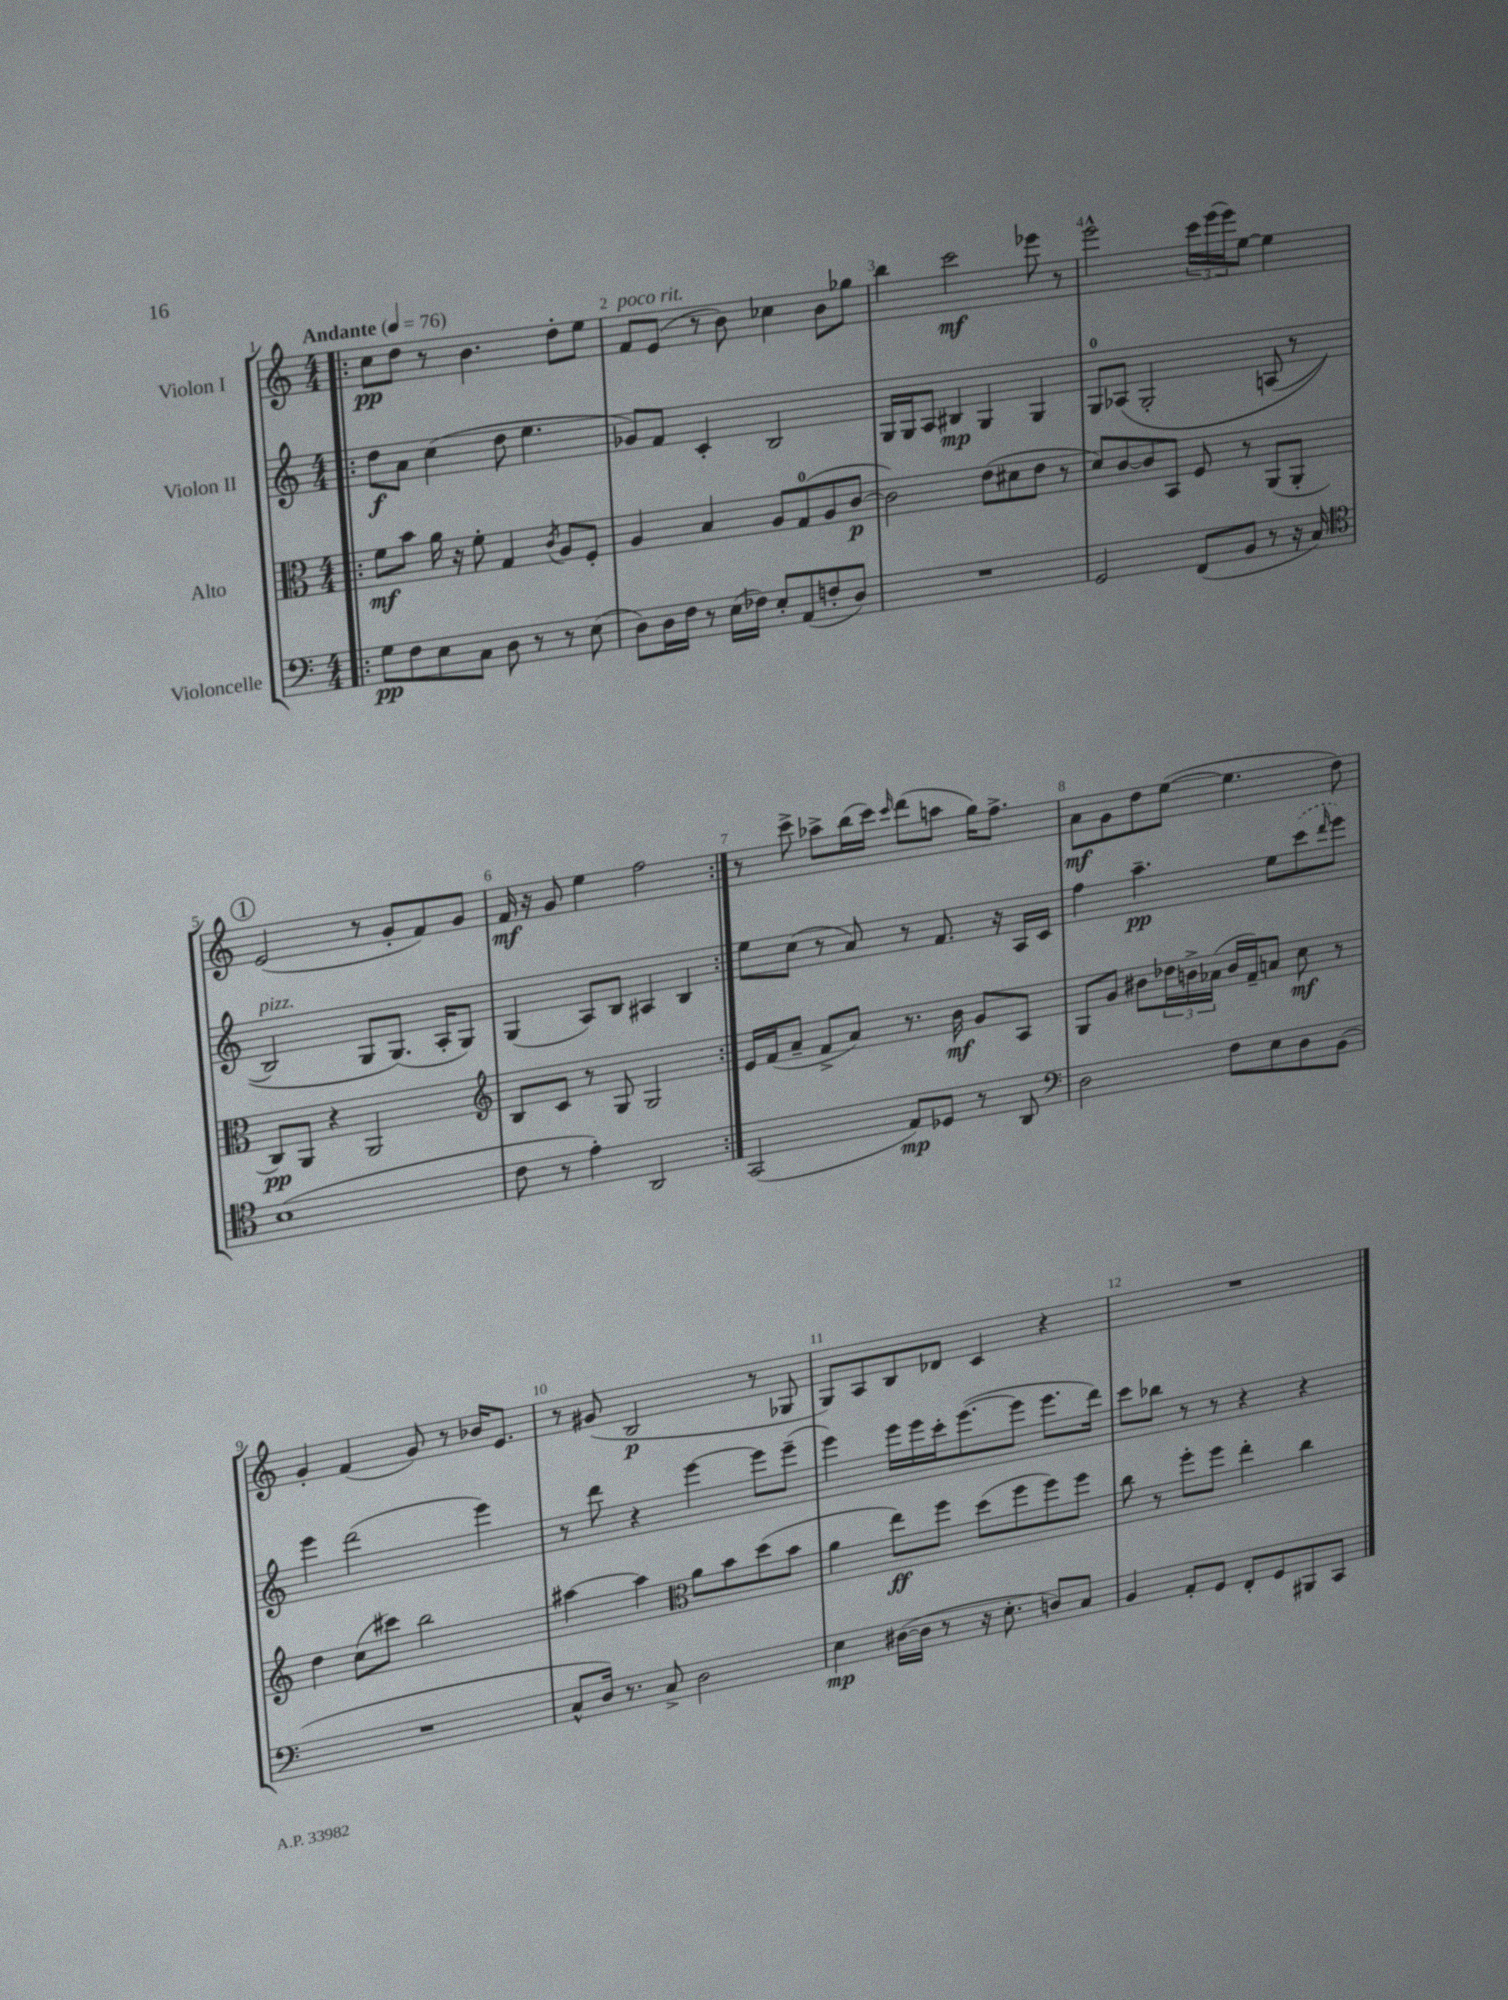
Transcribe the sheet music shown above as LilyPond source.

<<
\new StaffGroup <<
\new Staff = "s0" \with { instrumentName = "Violon I" } {
    \clef treble \key c \major \numericTimeSignature \time 4/4 \tempo "Andante" 4 = 76
    \repeat volta 2 { \bar ".|:" c''8\pp d''8 r8 b'4. d''8-. e''8 |
    f'8^\markup { \italic "poco rit." } e'8( r8 b'8) ces''4 b'8 ges''8 |
    b''4 c'''2\mf ees'''8 r8 |
    e'''2-^ \tuplet 3/2 { c'''16 e'''16( e'''16) } e''8~ e''4 |
    \mark \markup { \circle "1" } e'2( r8 g'8-. f'8) g'8 |
    f'16\mf r16 g'8 e''4 f''2 | }
    r8 c'''8-> aes''8-> b''16( c'''16) \grace { c'''16 } d'''8( a''8 g''16) f''8.-> |
    a'8\mf g'8 d''8 e''8~( e''4. d''8) |
    g'4-. f'4( g'8) r8 bes'16 e'8. |
    r8 gis'8( b2\p r8 ges8 |
    g8) a8 b8 des'8 c'4 r4 |
    R1 \bar "|." |
}
\new Staff = "s1" \with { instrumentName = "Violon II" } {
    \clef treble \key c \major \numericTimeSignature \time 4/4
    \repeat volta 2 { \bar ".|:" d''8\f a'8 c''4( d''8 e''4. |
    ges'8) f'8 c'4-. b2 |
    g16 g16 a8 bis4\mp g4 g4 |
    g8-0 aes8\( g2-. a8( r8 |
    \mark \markup { \circle "1" } b2^\markup { \italic "pizz." }) g8 g8.(\) a16-. g8) |
    g4( a8) b8 ais4 b4 | }
    e''8 c''8( r8 a'8) r8 f'8. r16 a16 c'16 |
    f''4 a''4.--\pp e''8 \once \slurDashed c'''8( \grace { d'''16 } e'''8) |
    e'''4 d'''2( e'''4) |
    r8 d'''8 r4 e'''4~ e'''8 e'''8--( |
    e'''4) e'''16 e'''16 c'''16-. e'''8.~( e'''8 e'''8. d'''16) |
    c'''8 bes''8 r8 r8 r4 r4 \bar "|." |
}
\new Staff = "s2" \with { instrumentName = "Alto" } {
    \clef alto \key c \major \numericTimeSignature \time 4/4
    \repeat volta 2 { \bar ".|:" f'8\mf b'8 a'16 r16 f'8-. g4 \acciaccatura { c'8 } a8 f8-. |
    a4 b4 a8 g8-0( a8 c'8~\p |
    c'2) e'8( dis'8 e'8 r8 |
    d'8) c'8~ c'8 b,8 f8 r8 a,8( a,8-. |
    \mark \markup { \circle "1" } c8\pp) a,8 r4 a,2 |
    \clef treble b8 c'8 r8 g8 g2 | }
    e'16 f'16( a'8-- f'8-> a'8) r8. b'16\mf g'8 a8 |
    g8 g'8 bis'8 \tuplet 3/2 { des''16 b'16-> aes'16( } b'16 f'16--) a'8 c''8\mf r8 |
    d''4 c''8( cis'''8) b''2 |
    ais''4~ ais''4 \clef alto a'8 b'8 d''8( b'8 |
    a'4 e''8\ff) f''8 d''8( f''8 f''8) f''8 |
    c''8 r8 f''8-. f''8 e''4-. c''4 \bar "|." |
}
\new Staff = "s3" \with { instrumentName = "Violoncelle" } {
    \clef bass \key c \major \numericTimeSignature \time 4/4
    \repeat volta 2 { \bar ".|:" g8\pp f8 e8 c8 d8 r8 r8 e8( |
    d8) d16 f16 r8 e16( fes16) e8-. a,8( f8-. d8) |
    R1 |
    g,2 f,8( b,8 r8 r16 c16) |
    \mark \markup { \circle "1" } \clef tenor b1( |
    c'8 r8 e'4-.) a,2 | }
    g,2( e8\mp) des8 r8 a,8 |
    \clef bass d2 f8 e8 d8 b,8( |
    R1 |
    c8-^ d16) r8. c8-> d2 |
    e4\mp dis16~( dis16 r8 r16 e8.-. d8) c8 |
    b,4 a,8-. g,8 f,8-. g,8 bis,,8 c,8 \bar "|." |
}
>>
>>
\layout { \context { \Score \override BarNumber.break-visibility = ##(#f #t #t) barNumberVisibility = #all-bar-numbers-visible } }
